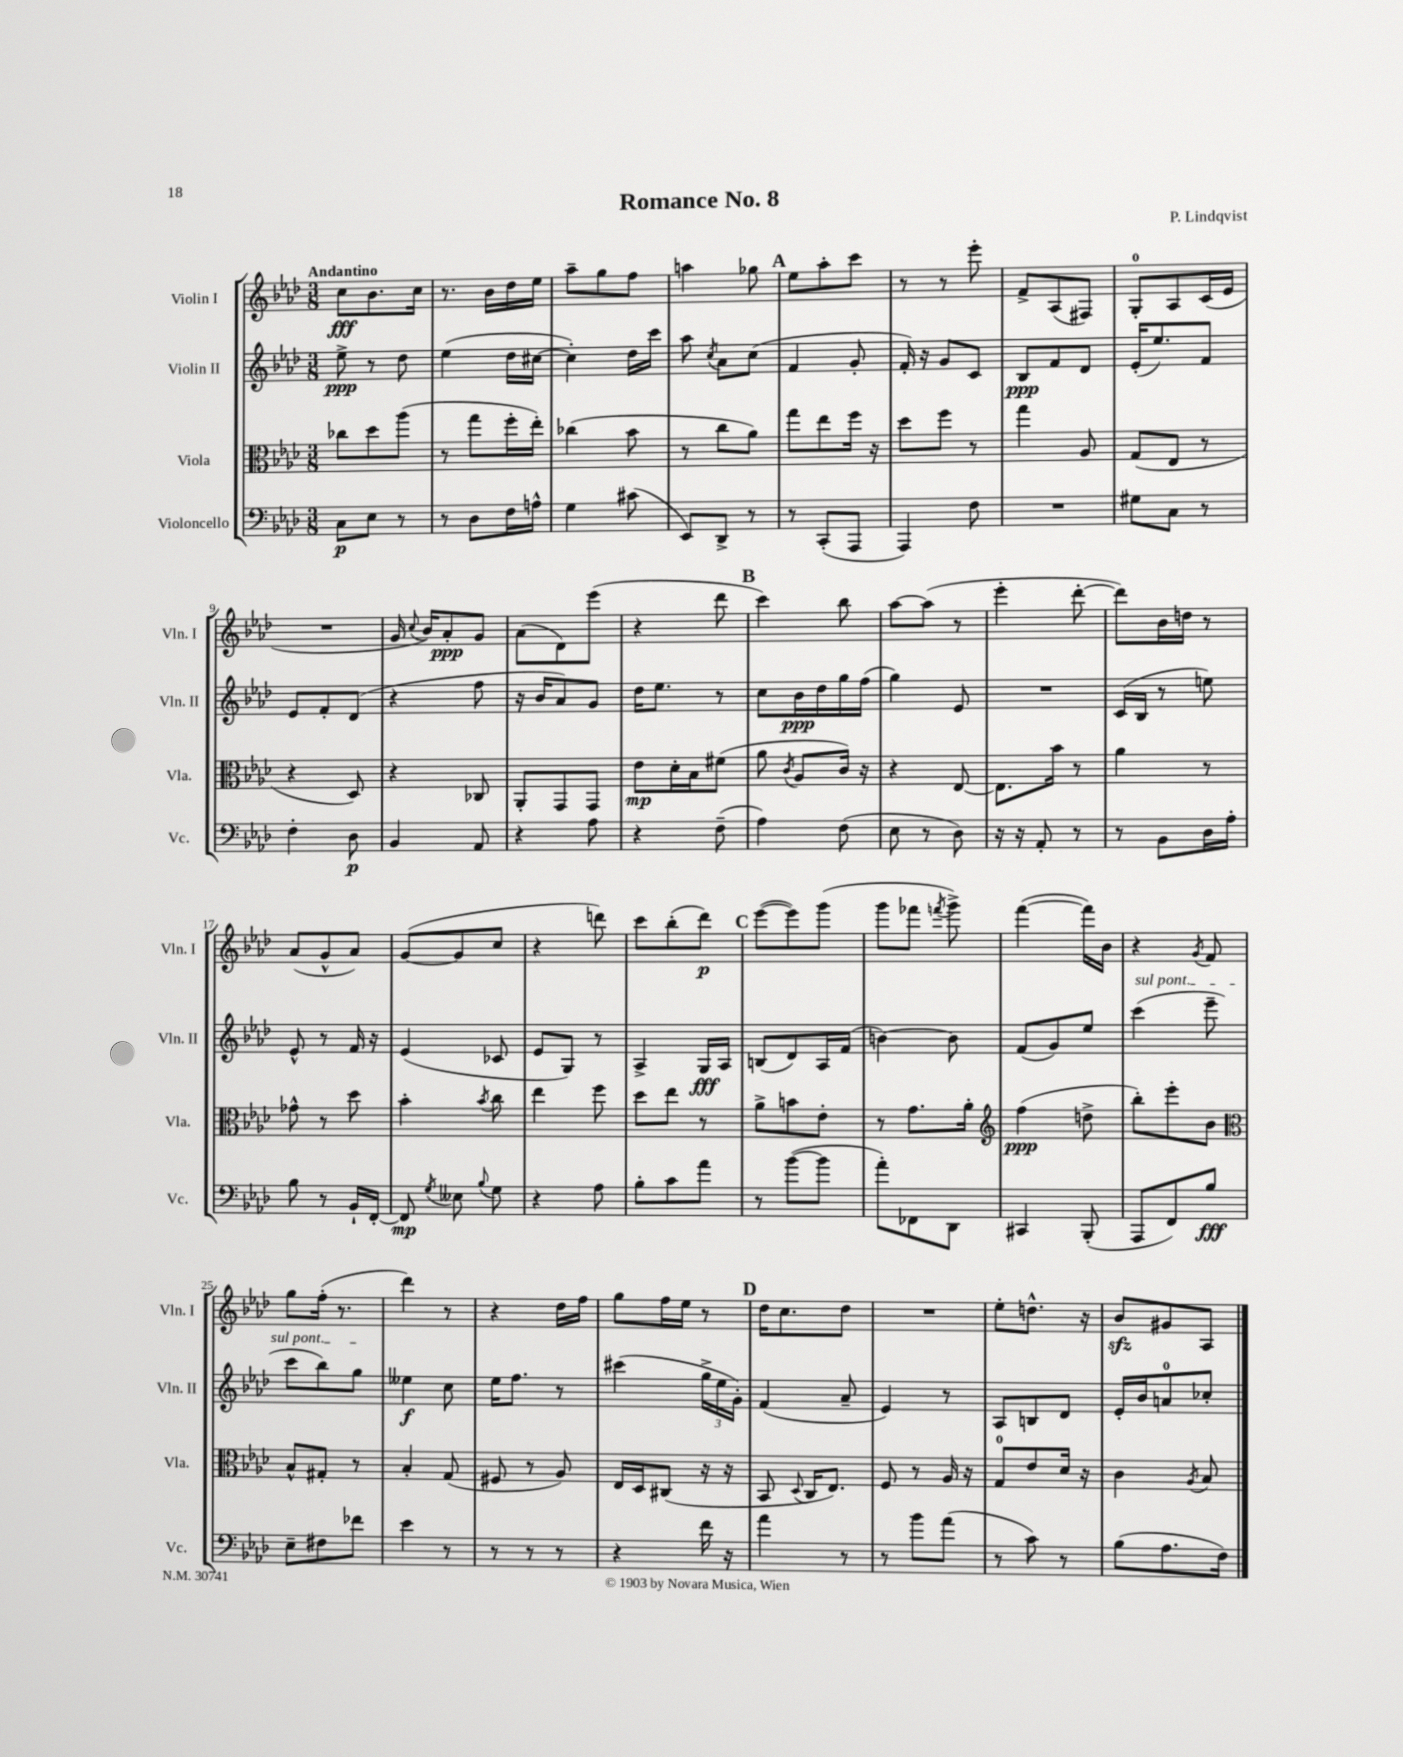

**kern	**dynam	**kern	**dynam	**kern	**dynam	**kern	**dynam
*part4	*part4	*part3	*part3	*part2	*part2	*part1	*part1
*staff4	*staff4	*staff3	*staff3	*staff2	*staff2	*staff1	*staff1
*I"Violoncello	*	*I"Viola	*	*I"Violin II	*	*I"Violin I	*
*I'Vc.	*	*I'Vla.	*	*I'Vln. II	*	*I'Vln. I	*
*clefF4	*	*clefC3	*	*clefG2	*	*clefG2	*
*k[b-e-a-d-]	*	*k[b-e-a-d-]	*	*k[b-e-a-d-]	*	*k[b-e-a-d-]	*
*M3/8	*	*M3/8	*	*M3/8	*	*M3/8	*
=1	=1	=1	=1	=1	=1	=1	=1
!	!	!	!	!	!	!LO:TX:a:B:t=Andantino	!
8C\L	p	8cc-X\L	.	8ee-^\	ppp	8cc\L	fff
8E-\J	.	8dd-\	.	8r	.	8.b-\	.
8r	.	(8aa-\J	.	8dd-\	.	.	.
.	.	.	.	.	.	16cc\Jk	.
=2	=2	=2	=2	=2	=2	=2	=2
8r	.	8r	.	(4ee-\	.	8.r	.
8D-\L	.	8gg\L	.	.	.	.	.
.	.	.	.	.	.	16b-\LL	.
16F\L	.	16ff'\L	.	16dd-\LL	.	16dd-\	.
16An^^\JJ	.	16ee-'\JJ)	.	[16cc#X\JJ	.	16ee-\JJ	.
=3	=3	=3	=3	=3	=3	=3	=3
4G\	.	(4cc-X\	.	4cc#'\])	.	8aa-~\L	.
.	.	.	.	.	.	8gg\	.
(8c#X\	.	8b-\	.	16dd-\LL	.	8ff\J	.
.	.	.	.	16ccc\JJ	.	.	.
=4	=4	=4	=4	=4	=4	=4	=4
8EE-/L)	.	8r	.	8aa-\	.	4aan\	.
.	.	.	.	8qcc/	.	.	.
8DD-^/J	.	8cc\L	.	8a-\L	.	.	.
8r	.	8a-\J)	.	(8cc\J	.	8gg-X\	.
!!LO:REH:place=s1:t=A
=5	=5	=5	=5	=5	=5	=5	=5
8r	.	8gg\L	.	4f/	.	8ee-\L	.
(8CC'/L	.	8ee-\	.	.	.	8aa-'\	.
8AAA-/J	.	16ff\Jk	.	8g'/	.	8ccc\J	.
.	.	16r	.	.	.	.	.
=6	=6	=6	=6	=6	=6	=6	=6
4AAA-/)	.	8dd-\L	.	16f'/)	.	8r	.
.	.	.	.	16r	.	.	.
.	.	8ff\J	.	8g/L	.	8r	.
8F\	.	8r	.	8c/J	.	8eee-'\	.
=7	=7	=7	=7	=7	=7	=7	=7
4.r	.	4gg\	.	8B-/L	ppp	8f^/L	.
.	.	.	.	8f/	.	(8A-/	.
.	.	8A-/	.	8d-/J	.	8F#X/J)	.
=8	=8	=8	=8	=8	=8	=8	=8
8G#X\L	.	(8G/L	.	(16e-'/KL	.	8G'/L	.
.	.	.	.	8.ee-/)	.	.	.
8C\J	.	8E-/J	.	.	.	8A-/	.
8r	.	8r	.	8f/J	.	(16c/L	.
.	.	.	.	.	.	16e-/JJ	.
!!LO:LB:g=z
=9	=9	=9	=9	=9	=9	=9	=9
4F'\	.	4r	.	8e-/L	.	4.r	.
.	.	.	.	8f'/	.	.	.
8D-\	p	8D-/)	.	(8d-/J	.	.	.
=10	=10	=10	=10	=10	=10	=10	=10
4BB-/	.	4r	.	4r	.	16g/	.
.	.	.	.	.	.	8qqcc/	.
.	.	.	.	.	.	16b-/KL)	.
.	.	.	.	.	.	8a-'/	ppp
8AA-/	.	8C-X/	.	8ff\	.	8g/J	.
=11	=11	=11	=11	=11	=11	=11	=11
4r	.	8AA-'/L	.	16r	.	(8a-\L	.
.	.	.	.	16b-/KL	.	.	.
.	.	8GG/	.	8a-/)	.	8d-\)	.
8A-\	.	8GG/J	.	8g/J	.	(8eee-\J	.
=12	=12	=12	=12	=12	=12	=12	=12
4r	.	8e-\L	mp	16dd-\KL	.	4r	.
.	.	.	.	8.ee-\J	.	.	.
.	.	16d-'\L	.	.	.	.	.
.	.	16B-\J	.	.	.	.	.
(8F~\	.	(8f#X\J	.	8r	.	8ddd-\	.
!!LO:REH:place=s1:t=B
=13	=13	=13	=13	=13	=13	=13	=13
4A-\)	.	8a-\	.	8cc\L	.	4ccc\)	.
.	.	8qc/	.	.	.	.	.
.	.	8A-/L	.	16b-\L	ppp	.	.
.	.	.	.	16dd-\	.	.	.
(8F\	.	16c/Jk)	.	16gg\	.	8bb-\	.
.	.	16r	.	(16ff\JJ	.	.	.
=14	=14	=14	=14	=14	=14	=14	=14
8E-\	.	4r	.	4gg\)	.	[8aa-\L	.
8r	.	.	.	.	.	(8aa-\J]	.
8D-\)	.	[8E-/	.	8e-/	.	8r	.
=15	=15	=15	=15	=15	=15	=15	=15
16r	.	8.E-\L]	.	4.r	.	4eee-'\	.
16r	.	.	.	.	.	.	.
8AA-'/	.	.	.	.	.	.	.
.	.	16b-\Jk	.	.	.	.	.
8r	.	8r	.	.	.	[8ddd-'\	.
=16	=16	=16	=16	=16	=16	=16	=16
8r	.	4a-\	.	(16c/LL	.	8ddd-\L])	.
.	.	.	.	16B-/JJ	.	.	.
8BB-\L	.	.	.	8r	.	16b-\L	.
.	.	.	.	.	.	16ddn\JJ	.
16D-\L	.	8r	.	8een\)	.	8r	.
16A-'\JJ	.	.	.	.	.	.	.
!!LO:LB:g=z
=17	=17	=17	=17	=17	=17	=17	=17
8B-\	.	8g-X^^\	.	8e-^^/	.	(8a-/L	.
8r	.	8r	.	8r	.	8g^^/	.
16BB-`/LL	.	8dd-\	.	16f/	.	8a-/J)	.
[16FF'/JJ	.	.	.	16r	.	.	.
=18	=18	=18	=18	=18	=18	=18	=18
8FF/]	mp	4b-'\	.	(4e-/	.	([8g/L	.
8qG/	.	.	.	.	.	.	.
8E--X\	.	.	.	.	.	8g/]	.
8qqB-/	.	8qb-/	.	.	.	.	.
8G\	.	8cc\	.	8c-X/	.	8cc/J	.
=19	=19	=19	=19	=19	=19	=19	=19
4r	.	4ee-\	.	8e-/L	.	4r	.
.	.	.	.	8G/J)	.	.	.
8A-\	.	8ff\	.	8r	.	8dddn\)	.
=20	=20	=20	=20	=20	=20	=20	=20
8B-'\L	.	8dd-\L	.	4A-^/	.	8ccc\L	.
8c\	.	8ee-\J	.	.	.	(8bb-'\	.
8a-\J	.	8r	.	16G/LL	fff	8ddd-\J)	p
.	.	.	.	16A-/JJ	.	.	.
!!LO:REH:place=s1:t=C
=21	=21	=21	=21	=21	=21	=21	=21
8r	.	8a-^\L	.	(8Bn/L	.	([8eee-\L	.
([8b-\L	.	8bn\	.	8d-/)	.	8eee-\])	.
8b-\J]	.	8e-'\J	.	16A-/L	.	(8ggg\J	.
.	.	.	.	(16f/JJ	.	.	.
=22	=22	=22	=22	=22	=22	=22	=22
8a-'\L)	.	8r	.	[4bn\)	.	8ggg\L	.
8FF-X\	.	8.g\L	.	.	.	8fff-X\J	.
.	.	.	.	.	.	8qfffn/	.
8DD-\J	.	.	.	8b\]	.	8ggg^\)	.
.	.	16a-'\Jk	.	.	.	.	.
=23	=23	=23	=23	=23	=23	=23	=23
*	*	*clefG2	*	*	*	*	*
4CC#X/	.	(4ff\	ppp	(8f/L	.	([4fff\	.
.	.	.	.	8g/)	.	.	.
(8BBB-'/	.	8ddn^\	.	8ee-/J	.	16fff\LL])	.
.	.	.	.	.	.	16b-\JJ	.
=24	=24	=24	=24	=24	=24	=24	=24
!	!	!	!	!LO:TX:a:i:t=sul pont.	!	!	!
8AAA-/L	.	8bb-'\L)	.	(4ccc\	.	4r	.
8FF/)	.	8eee-'\	.	.	.	.	.
.	.	.	.	.	.	8qg/	.
8B-/J	fff	8b-\J	.	8eee-~\	.	8f/	.
!!LO:LB:g=z
=25	=25	=25	=25	=25	=25	=25	=25
*	*	*clefC3	*	*	*	*	*
8E-~\L	.	8B-^^/L	.	8ccc\L	.	8gg\L	.
8F#X\	.	8G#X'/J	.	8bb-\)	.	(16ff'\Jk	.
.	.	.	.	.	.	8.r	.
8f-X\J	.	8r	.	8gg\J	.	.	.
=26	=26	=26	=26	=26	=26	=26	=26
4e-\	.	4B-'/	.	4ee--X\	f	4ddd-\)	.
8r	.	(8G/	.	8cc\	.	8r	.
=27	=27	=27	=27	=27	=27	=27	=27
8r	.	8F#X/	.	16ee-\KL	.	4r	.
.	.	.	.	8.ff\J	.	.	.
8r	.	8r	.	.	.	.	.
8r	.	8A-/)	.	8r	.	16dd-\LL	.
.	.	.	.	.	.	16ff\JJ	.
=28	=28	=28	=28	=28	=28	=28	=28
4r	.	16E-/LL	.	(4ccc#X\	.	8gg\L	.
.	.	16D-/J	.	.	.	.	.
.	.	(8C#X/J	.	.	.	16ff\L	.
.	.	.	.	.	.	16ee-\JJ	.
16f\	.	16r	.	24gg^\LL	.	8r	.
.	.	.	.	24ee-\	.	.	.
16r	.	16r	.	.	.	.	.
.	.	.	.	24g'\JJ)	.	.	.
!!LO:REH:place=s1:t=D
=29	=29	=29	=29	=29	=29	=29	=29
4a-\	.	8BB-/	.	(4f/	.	16dd-\KL	.
.	.	.	.	.	.	8.cc\	.
.	.	8qqD-/	.	.	.	.	.
.	.	16C/KL	.	.	.	.	.
.	.	8.E-/J)	.	.	.	.	.
8r	.	.	.	8a-~/	.	8dd-\J	.
=30	=30	=30	=30	=30	=30	=30	=30
8r	.	8F/	.	4e-/)	.	4.r	.
8b-\L	.	8r	.	.	.	.	.
(8a-\J	.	16A-/	.	8r	.	.	.
.	.	16r	.	.	.	.	.
=31	=31	=31	=31	=31	=31	=31	=31
8r	.	8G/L	.	8A-/L	.	8ee-'\L	.
8c\)	.	8e-/	.	8Bn/	.	8.ddn^^\J	.
8r	.	16d-/Jk	.	8d-/J	.	.	.
.	.	16r	.	.	.	16r	.
=32	=32	=32	=32	=32	=32	=32	=32
(8B-\L	.	4c\	.	16e-'/LL	.	8b-zz/L	.
.	.	.	.	16b-/J	.	.	.
8.A-\	.	.	.	8an/	.	8g#X/	.
.	.	8qA-/	.	.	.	.	.
.	.	8B-/	.	8cc-X'/J	.	8A-/J	.
16F\Jk)	.	.	.	.	.	.	.
==	==	==	==	==	==	==	==
*-	*-	*-	*-	*-	*-	*-	*-
